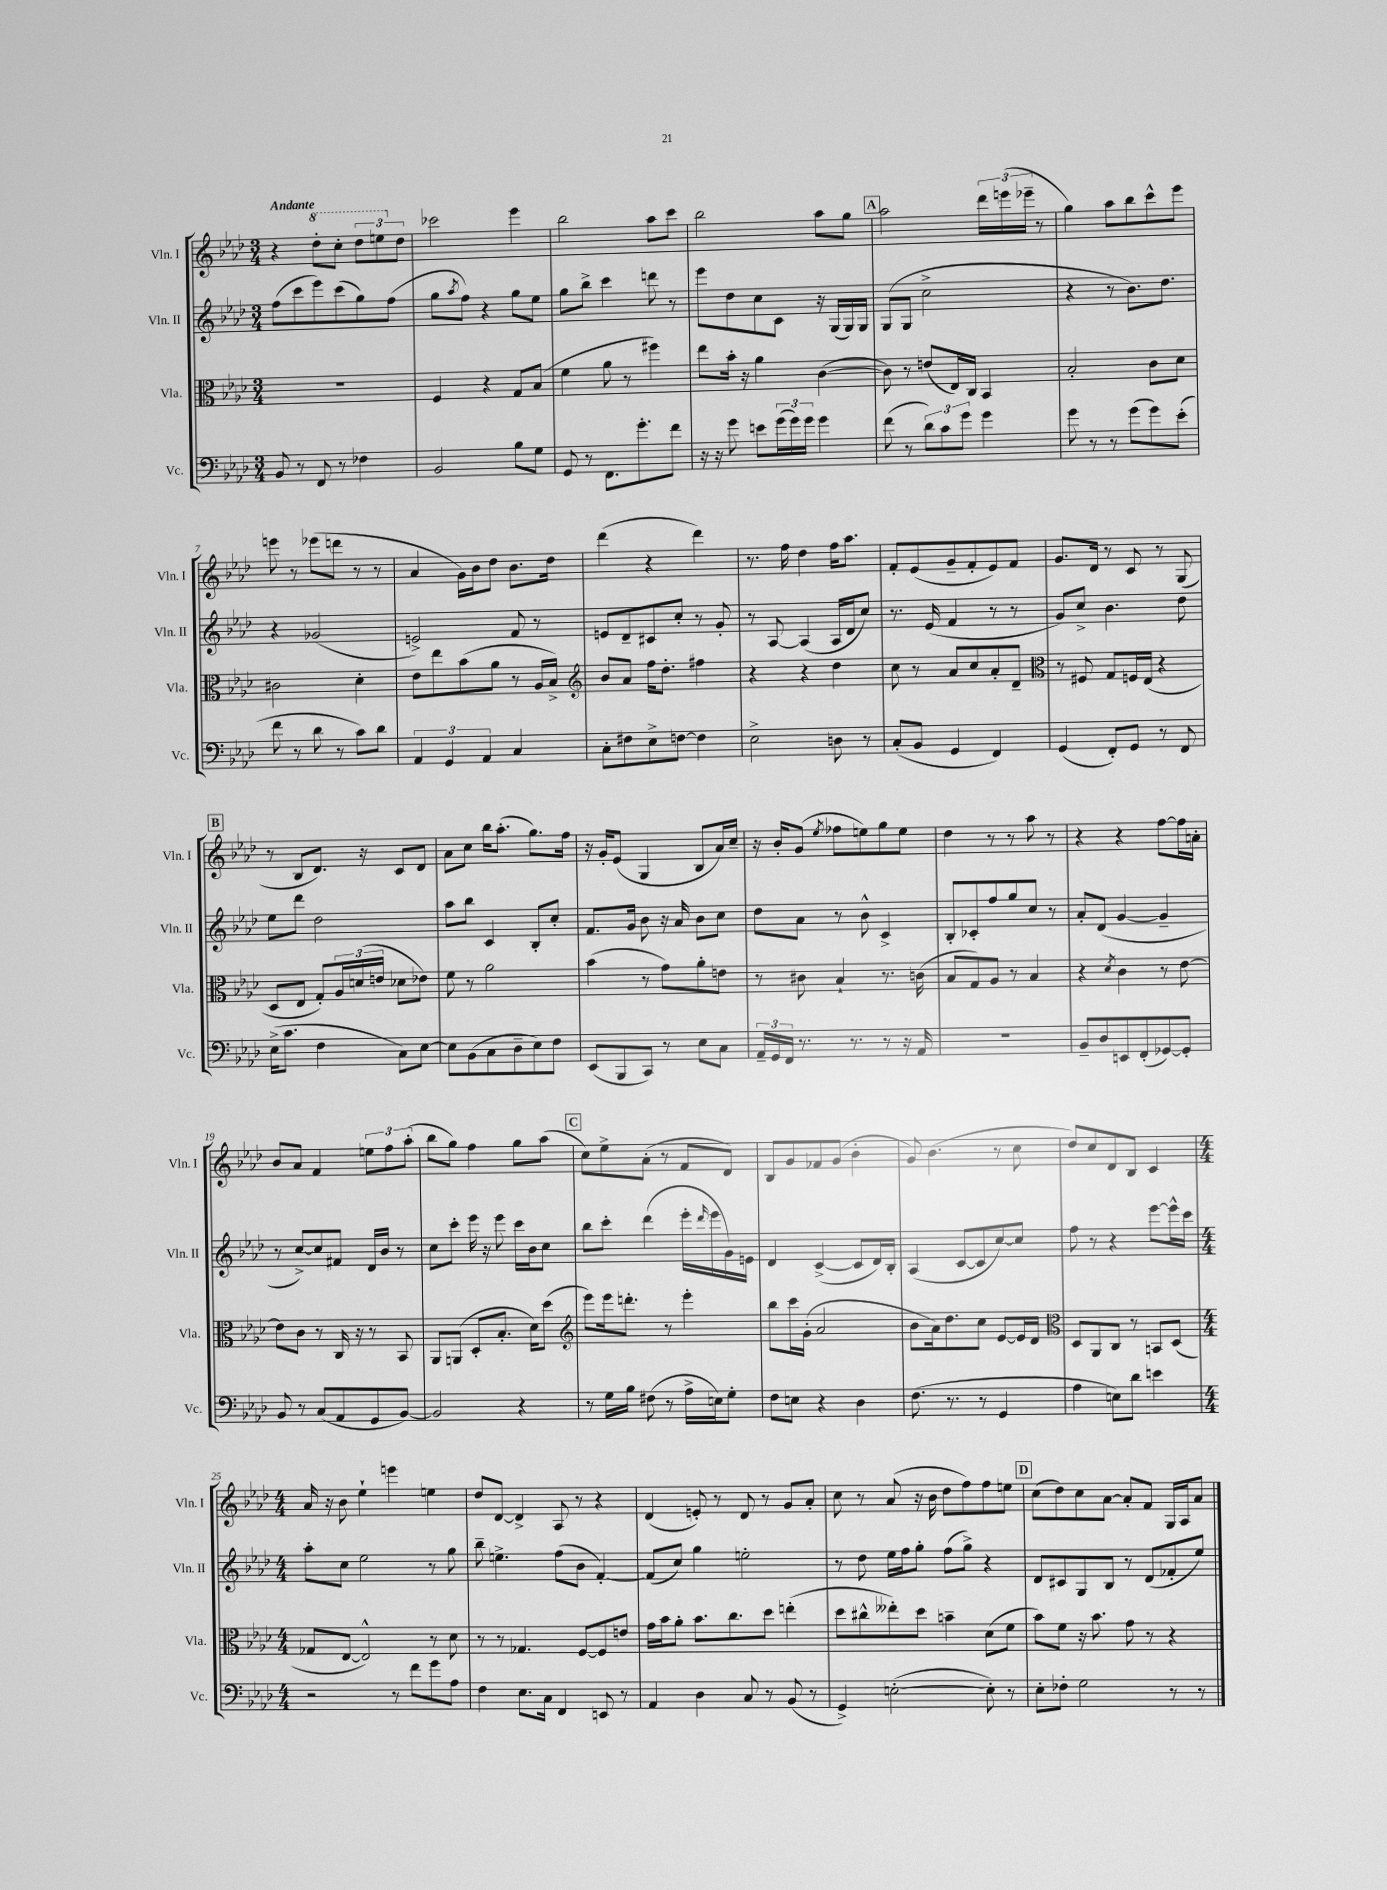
<<
\new StaffGroup <<
\new Staff = "s0" \with { instrumentName = "Vln. I" shortInstrumentName = "Vln. I" } {
    \clef treble \key aes \major \numericTimeSignature \time 3/4 \tempo "Andante"
    r4 \ottava #1 des'''8-. c'''8-. \tuplet 3/2 { des'''8 e'''8 \ottava #0 des''8 } |
    ces'''2 ees'''4 |
    bes''2 aes''8 c'''8 |
    bes''2 aes''8 g''8 |
    \mark \markup { \box "A" } aes''2 \tuplet 3/2 { des'''16 e'''16( ees'''16-- } r8 |
    g''4) aes''8 bes''8 c'''8-^ ees'''8 |
    e'''8 r8 ees'''8( d'''8 r8 r8 |
    aes'4 g'16) bes'16 des''8 bes'8. des''16 |
    des'''4( r4 des'''4) |
    r8. f''16 des''4 f''16 aes''8. |
    f'8-. ees'8( g'8-- f'8-. ees'8) f'8 |
    g'8. des'16 r8 c'8 r8 g8( |
    \mark \markup { \box "B" } r8 bes8 des'8.) r16 c'8 des'8 |
    aes'8 c''8 bes''16 aes''8.-.( g''8.) f''16 |
    r16 g'16-. ees'8( g4 bes8 aes'16) c''16-- |
    r16 bes'16-. g'8( \acciaccatura { ees''8 } fes''8 e''8) g''8 e''8 |
    des''4 r8 r8 aes''8 r8 |
    r4 r4 f''8~ f''16 a'16-. |
    bes'8 aes'8 f'4 \tuplet 3/2 { e''8 f''8 aes''8-.( } |
    bes''8 g''8) f''4 g''8 aes''8( |
    \mark \markup { \box "C" } c''8) ees''8-> aes'8-.( r8 f'8 des'8) |
    bes8 g'8 fes'8 g'8( bes'4-. |
    g'8) bes'4.( r8 c''8 |
    des''8) c''8 des'8 bes8 c'4 |
    \numericTimeSignature \time 4/4 aes'16 r16 bes'8 ees''4-! e'''4 e''4 |
    des''8 des'8~ des'4-> aes8 r8 r4 |
    des'4( e'8-.) r8 des'8 r8 g'8 aes'8-. |
    c''8 r8 aes'8( r16 bes'16 des''8 f''8) f''8 e''8 |
    \mark \markup { \box "D" } c''8( des''8) c''8 aes'8~ aes'8-. f'8 g16 aes16 aes'8 \bar "|." |
}
\new Staff = "s1" \with { instrumentName = "Vln. II" shortInstrumentName = "Vln. II" } {
    \clef treble \key aes \major \numericTimeSignature \time 3/4
    f''8( c'''8 ees'''8) c'''8( g''8) f''8( |
    g''8 \acciaccatura { aes''8 } f''8) r4 g''8 ees''8 |
    g''8 bes''8-> c'''4 d'''8 r8 |
    ees'''8 des''8 c''8 c'8 r16 g16( g16) g16 |
    \mark \markup { \box "A" } g8( g8 c''2-> |
    r4 r8 bes'8.) des''8. |
    r4 ges'2( |
    e'2->) f'8 r8 |
    e'8 des'8-- cis'8 c''8-. r8 g'8-. |
    r8 aes8~ aes4( aes16 des'16 c''8) |
    r8. ees'16( f'4 r8 r8 |
    g'8) c''8-> bes'4. des''8 |
    \mark \markup { \box "B" } ees''8 des'''8 des''2 |
    aes''8 bes''8 c'4 bes8-. c''8-. |
    f'8. g'16 bes'8 r16 aes'16 bes'8 c''8 |
    des''8 aes'8 r8 bes'8-^ c'4-> |
    bes8-. ces'8-. f''8 g''8 c''8 r8 |
    aes'8-. des'8( g'4~ g'4-- |
    r8 c''8~->) c''8 fis'8 des'16 bes'16 r8 |
    c''8 c'''8-. ees'''16 r16 ees'''8 c'''16 bes'16 c''8 |
    \mark \markup { \box "C" } bes''8 c'''8-. des'''4( ees'''16-. \grace { des'''16 } ees'''16 g'16) e'16 |
    des'4 c'4~->( c'8 des'16) bes16-. |
    aes4( c'8~ c'8 c''8~) c''8 |
    f''8 r8 r4 ees'''8~ ees'''16-^ c'''16 |
    \numericTimeSignature \time 4/4 aes''8-. c''8 ees''2 r8 g''8 |
    bes''8-- e''4.-> f''8( bes'8 f'4~-.) |
    f'8( c''8) g''4 e''2-. |
    r8 des''8 ees''16 f''16 g''8-. f''8( g''8->) r4 |
    \mark \markup { \box "D" } des'8 cis'8 g8 bes8 r8 des'8( fes'8-. ees''8) \bar "|." |
}
\new Staff = "s2" \with { instrumentName = "Vla." shortInstrumentName = "Vla." } {
    \clef alto \key aes \major \numericTimeSignature \time 3/4
    R2. |
    f4 r4 g8 bes8( |
    f'4 aes'8 r8 fis''4) |
    ees''8 bes'16-. r16 aes'4 c'4~( |
    \mark \markup { \box "A" } c'8) r8 e'8( ees16) c16 bes,4 |
    bes2-. c'8 des'8 |
    cis'2 des'4-. |
    ees'8 ees''8 bes'8( aes'8 r8 aes16 bes16->) |
    \clef treble bes'8 aes'8 f''16 des''8.-. fis''4 |
    r4 r4 des''4 |
    c''8 r8 aes'8 c''8 aes'8-. des'8-- |
    \clef alto r8 fis8 g8 f16 ees16( r4 |
    \mark \markup { \box "B" } des8 ees8 g8-.) \tuplet 3/2 { aes16 d'16( e'16 } des'8 ees'8) |
    f'8 r8 aes'2 |
    bes'4( r8 g'8) aes'8-. e'8 |
    r8 cis'8 bes4-! r8. c'16( |
    bes8 g8) aes8 r8 bes4 |
    r4 \acciaccatura { des'8 } c'4 r8 ees'8~ |
    ees'8 c'8 r8 c16 r16 r8 bes,8 |
    aes,8 a,8( des8-. bes8.-. des'16) des''8( |
    \mark \markup { \box "C" } \clef treble ees'''8) ees'''16 d'''8.-. r8 ees'''4-. |
    bes''8 c'''16 g'16-.( aes'2 |
    bes'8 aes'16) des''8. c''8 ees'8~ ees'16 des'16 |
    \clef alto des8 aes,8 c8 r8 b,8 des8( |
    \numericTimeSignature \time 4/4 ges8 ees8~ ees2-^) r8 des'8 |
    r8 r8 ges4. f8~ f8 e'8 |
    g'16 bes'16 aes'8-. bes'8. c''8. des''8 e''4-.( |
    des''8 cis''8-^ eeses''8-.) des''8 b'4-- des'8( f'8 |
    \mark \markup { \box "D" } bes'8) f'8 r16 bes'8. g'8 r8 r4 \bar "|." |
}
\new Staff = "s3" \with { instrumentName = "Vc." shortInstrumentName = "Vc." } {
    \clef bass \key aes \major \numericTimeSignature \time 3/4
    bes,8 r8 f,8 r8 fes4 |
    bes,2 bes8 g8 |
    g,8 r8 f,8. g'8.-. f'8 |
    r16 r16 g'8 e'8 \tuplet 3/2 { g'16( g'16) g'16 } g'4 |
    \mark \markup { \box "A" } f'8( r8 \tuplet 3/2 { des'8) c'8 g'8 } g'4 |
    g'8 r8 r8 g'8( g'8) ees'8-.( |
    f'8 r8 des'8 r8 c'8) des'8 |
    \tuplet 3/2 { aes,4 g,4 aes,4 } c4 |
    c8-. fis8 ees8-> f8~ f4 |
    ees2-> d8 r8 |
    c8-.( bes,8 g,4 f,4) |
    g,4( f,8-.) g,8 r8 f,8 |
    \mark \markup { \box "B" } ees16->( c'8. f4 c8) ees8~ |
    ees8 bes,8( c8 des8-- ees8) f8 |
    ees,8( bes,,8 c,8) r8 ees8 c8 |
    \tuplet 3/2 { aes,16-- g,16 f,16 } r8. r8. r8 r16 aes,16 |
    R2. |
    bes,8-- des8 e,8 f,8-.( ges,8~) ges,8-. |
    bes,8 r8 c8( aes,8 g,8 bes,8~) |
    bes,2 r4 |
    \mark \markup { \box "C" } r8 g16 bes16 fis8( r8 aes16-> e16) g8-. |
    f8 e8 r4 des4 |
    f8.( r8. r8 g,4 |
    aes4 e8) des'8 e'4 |
    \numericTimeSignature \time 4/4 r2 r8 f'8 g'8 aes8 |
    f4 ees8. c16 f,4 e,8 r8 |
    aes,4 des4 c8 r8 bes,8( r8 |
    g,4->) e2~-.( e8-.) r8 |
    \mark \markup { \box "D" } ees8-. fes8-. g2 r8 r8 \bar "|." |
}
>>
>>
